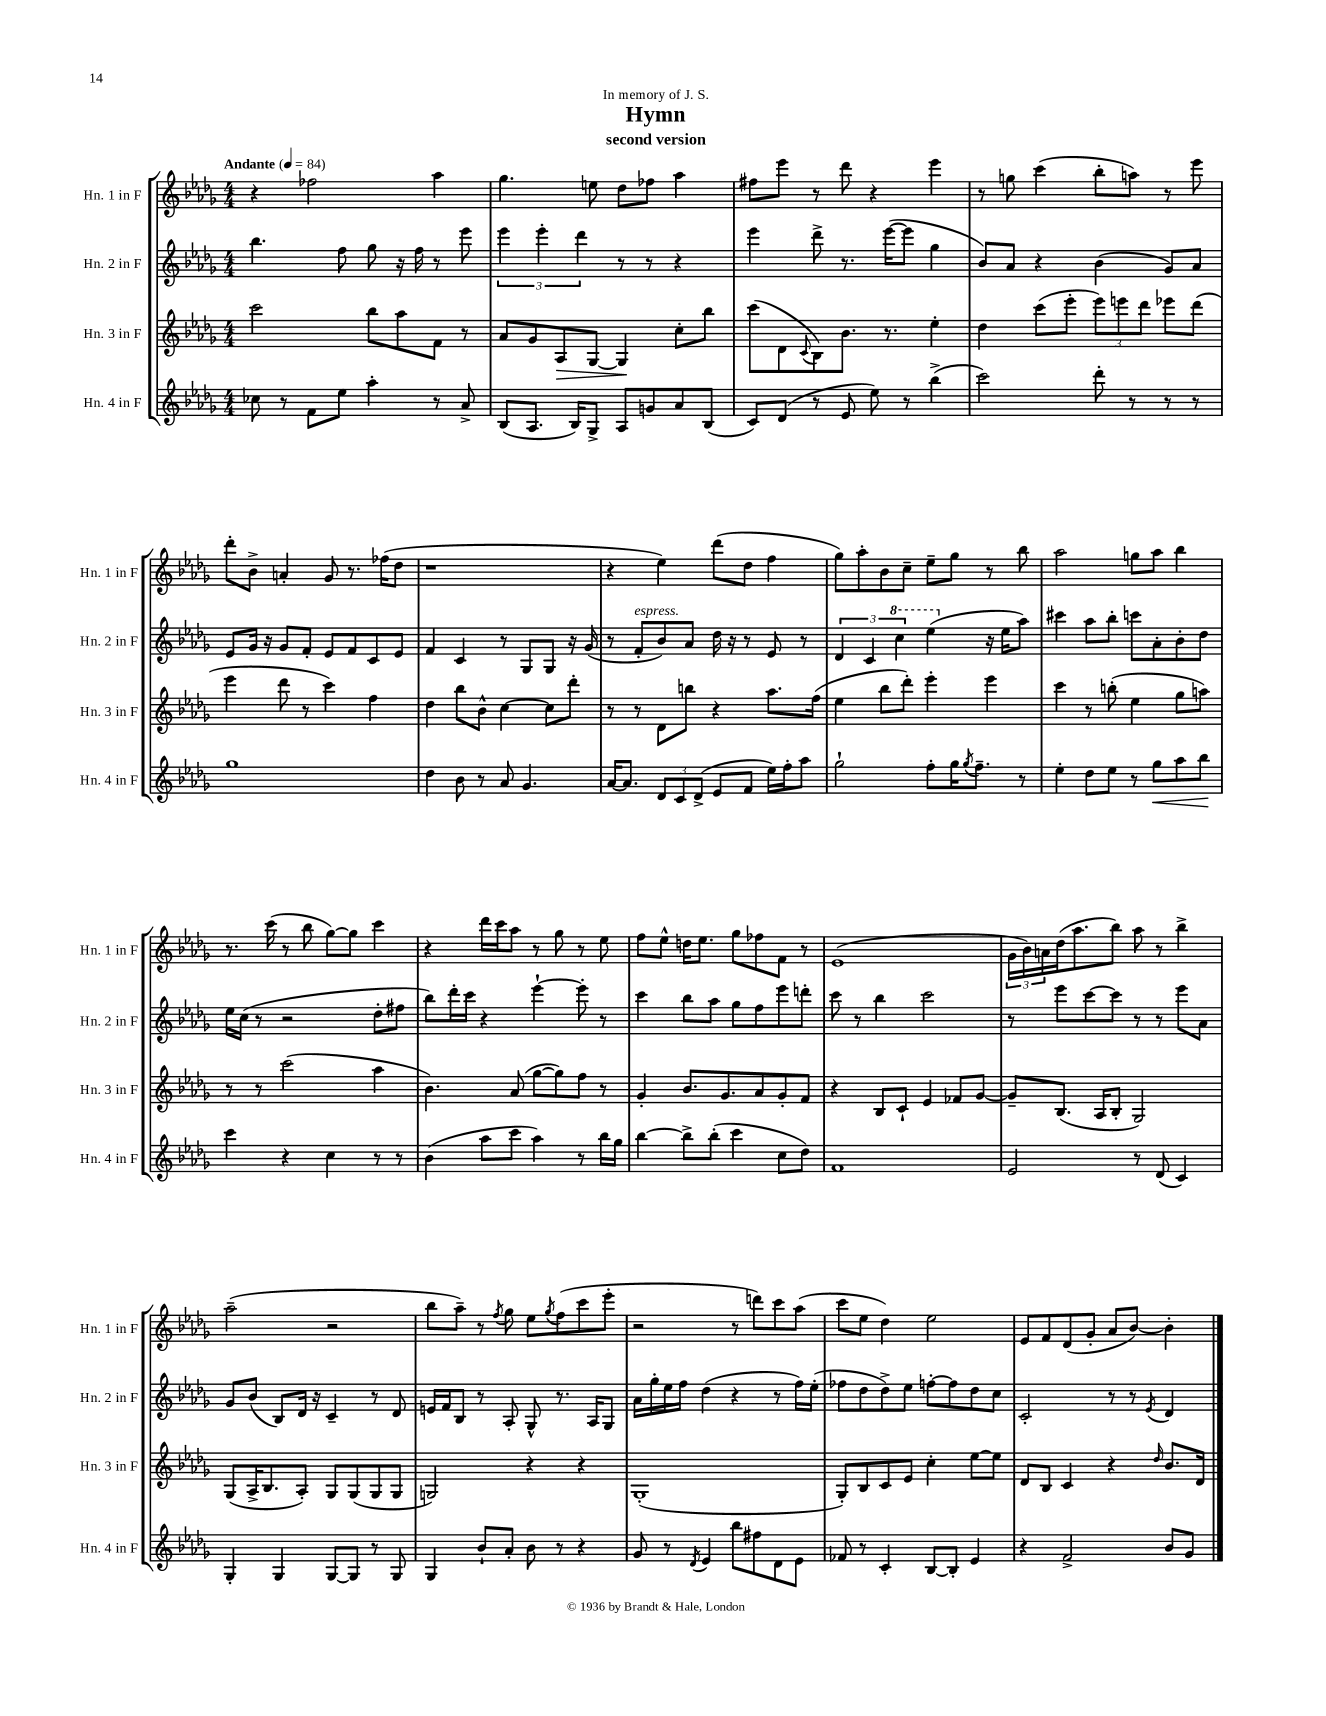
\header { title = "Hymn" subtitle = "second version" dedication = "In memory of J. S." }
<<
\new StaffGroup <<
\new Staff = "s0" \with { instrumentName = "Hn. 1 in F" shortInstrumentName = "Hn. 1 in F" } {
    \clef treble \key des \major \numericTimeSignature \time 4/4 \tempo "Andante" 4 = 84
    r4 fes''2 aes''4 |
    ges''4. e''8 des''8 fes''8 aes''4 |
    fis''8 ees'''8 r8 des'''8 r4 ees'''4 |
    r8 g''8 c'''4( bes''8-. a''8) r8 ees'''8 |
    des'''8-. bes'8-> a'4-. ges'8 r8. fes''16( des''8 |
    r1 |
    r4 ees''4) des'''8( des''8 f''4 |
    ges''8) aes''8-. bes'8 c''8-- ees''8-- ges''8 r8 bes''8 |
    aes''2 g''8 aes''8 bes''4 |
    r8. c'''16( r8 bes''8 ges''8~) ges''8 c'''4 |
    r4 des'''16 c'''16 aes''8 r8 ges''8 r8 ees''8 |
    f''8 ees''8-^ d''16 ees''8. ges''8 fes''8 f'8 r8 |
    ees'1( |
    \tuplet 3/2 { ges'16 bes'16) a'16 } des''16( aes''8. bes''8) aes''8 r8 bes''4-> |
    aes''2--( r2 |
    bes''8 aes''8--) r8 \acciaccatura { f''8 } ges''8 ees''8 \acciaccatura { ges''8 } f''8( c'''8 ees'''8-. |
    r2 r8 d'''8) c'''8 aes''8( |
    c'''8 ees''8 des''4) ees''2 |
    ees'8 f'8 des'8( ges'8-. aes'8 bes'8~) bes'4-. \bar "|." |
}
\new Staff = "s1" \with { instrumentName = "Hn. 2 in F" shortInstrumentName = "Hn. 2 in F" } {
    \clef treble \key des \major \numericTimeSignature \time 4/4
    bes''4. f''8 ges''8 r16 f''16 r8 ees'''8 |
    \tuplet 3/2 { ees'''4 ees'''4-. des'''4 } r8 r8 r4 |
    ees'''4 des'''8-> r8. ees'''16~( ees'''8 ges''4 |
    bes'8) aes'8 r4 bes'4( ges'8) aes'8 |
    ees'8 ges'16 r16 ges'8 f'8-. ees'8 f'8 c'8 ees'8 |
    f'4 c'4 r8 ges8 ges8 r16 ges'16( |
    r8 f'8-.^\markup { \italic "espress." } bes'8) aes'8 des''16 r16 r8 ees'8 r8 |
    \tuplet 3/2 { des'4 c'4 \ottava #1 c'''4 } ees'''4( \ottava #0 r16 ees''16 aes''8) |
    cis'''4 aes''8 bes''8-. c'''8 aes'8-. bes'8-. des''8 |
    ees''16 c''16( r8 r2 des''8-. fis''8 |
    bes''8) des'''16-. c'''16 r4 ees'''4~-! ees'''8-. r8 |
    c'''4 bes''8 aes''8 ges''8 f''8 ees'''8 d'''8-. |
    c'''8 r8 bes''4 c'''2 |
    r8 ees'''8 c'''8~ c'''8 r8 r8 ees'''8 aes'8 |
    ges'8 bes'8( bes8) des'16 r16 c'4-- r8 des'8 |
    e'16 f'16 bes8 r8 aes8-. ges8-^ r8. aes16 ges8 |
    aes'16 ges''16-. ees''16 f''16 des''4( r4 r8 f''16) ees''16-.( |
    fes''8 des''8 des''8->) ees''8 f''8~-. f''8 des''8 c''8 |
    c'2-. r8 r8 \acciaccatura { ees'8 } des'4 \bar "|." |
}
\new Staff = "s2" \with { instrumentName = "Hn. 3 in F" shortInstrumentName = "Hn. 3 in F" } {
    \clef treble \key des \major \numericTimeSignature \time 4/4
    c'''2 bes''8 aes''8 f'8 r8 |
    aes'8 ges'8 aes8\> ges8~ ges4\! c''8-. bes''8 |
    c'''8( des'8 \appoggiatura { c'8 } bes8) bes'8. r8. ees''4-. |
    des''4 c'''8( ees'''8-. \tuplet 3/2 { ees'''8) e'''8 des'''8 } ees'''8 des'''8( |
    ees'''4 des'''8 r8 c'''4) f''4 |
    des''4 bes''8 bes'8-^ c''4~ c''8 des'''8-. |
    r8 r8 des'8 b''8 r4 aes''8. f''16( |
    ees''4 bes''8 des'''8-.) ees'''4-. ees'''4 |
    c'''4 r8 b''8-.( ees''4 ges''8 a''8) |
    r8 r8 c'''2( aes''4 |
    bes'4.) aes'8( ges''8~ ges''8) f''8 r8 |
    ges'4-. bes'8. ges'8. aes'8 ges'8-. f'8 |
    r4 bes8 c'8-! ees'4 fes'8 ges'8~ |
    ges'8-- bes8.( aes16 bes8-. ges2) |
    ges8( aes16-> bes8. aes8-.) ges8 ges8( ges8 ges8 |
    g2) r4 r4 |
    ges1-.( |
    ges8-.) bes8 c'8 ees'8 c''4-. ees''8~ ees''8 |
    des'8 bes8 c'4 r4 \grace { des''16 } bes'8. des'16 \bar "|." |
}
\new Staff = "s3" \with { instrumentName = "Hn. 4 in F" shortInstrumentName = "Hn. 4 in F" } {
    \clef treble \key des \major \numericTimeSignature \time 4/4
    ces''8 r8 f'8 ees''8 aes''4-. r8 aes'8-> |
    bes8( aes8. bes16) ges8-> aes8 g'8 aes'8 bes8( |
    c'8) des'8( r8 ees'8 ees''8) r8 bes''4->( |
    c'''2) des'''8-. r8 r8 r8 |
    ges''1 |
    des''4 bes'8 r8 aes'8 ges'4. |
    aes'16~ aes'8. \tuplet 3/2 { des'8 c'8 des'8->( } ees'8 f'8 ees''16) f''16-. aes''8 |
    ges''2-! f''8-. ges''16 \acciaccatura { ges''8 } f''8.-- r8 |
    ees''4-. des''8 ees''8 r8 ges''8\< aes''8 bes''8\! |
    c'''4 r4 c''4 r8 r8 |
    bes'4( aes''8 c'''8 aes''4) r8 bes''16 ges''16 |
    bes''4~ bes''8-> bes''8-.( c'''4 c''8 des''8) |
    f'1 |
    ees'2 r8 des'8( c'4) |
    ges4-. ges4 ges8~ ges8 r8 ges8 |
    ges4 bes'8-! aes'8-. bes'8 r8 r4 |
    ges'8 r8 \acciaccatura { des'8 } ees'4 bes''8 fis''8 des'8 ees'8 |
    fes'8 r8 c'4-. bes8~ bes8-. ees'4 |
    r4 f'2-> bes'8 ges'8 \bar "|." |
}
>>
>>
\layout { \context { \Score \remove "Bar_number_engraver" } }
